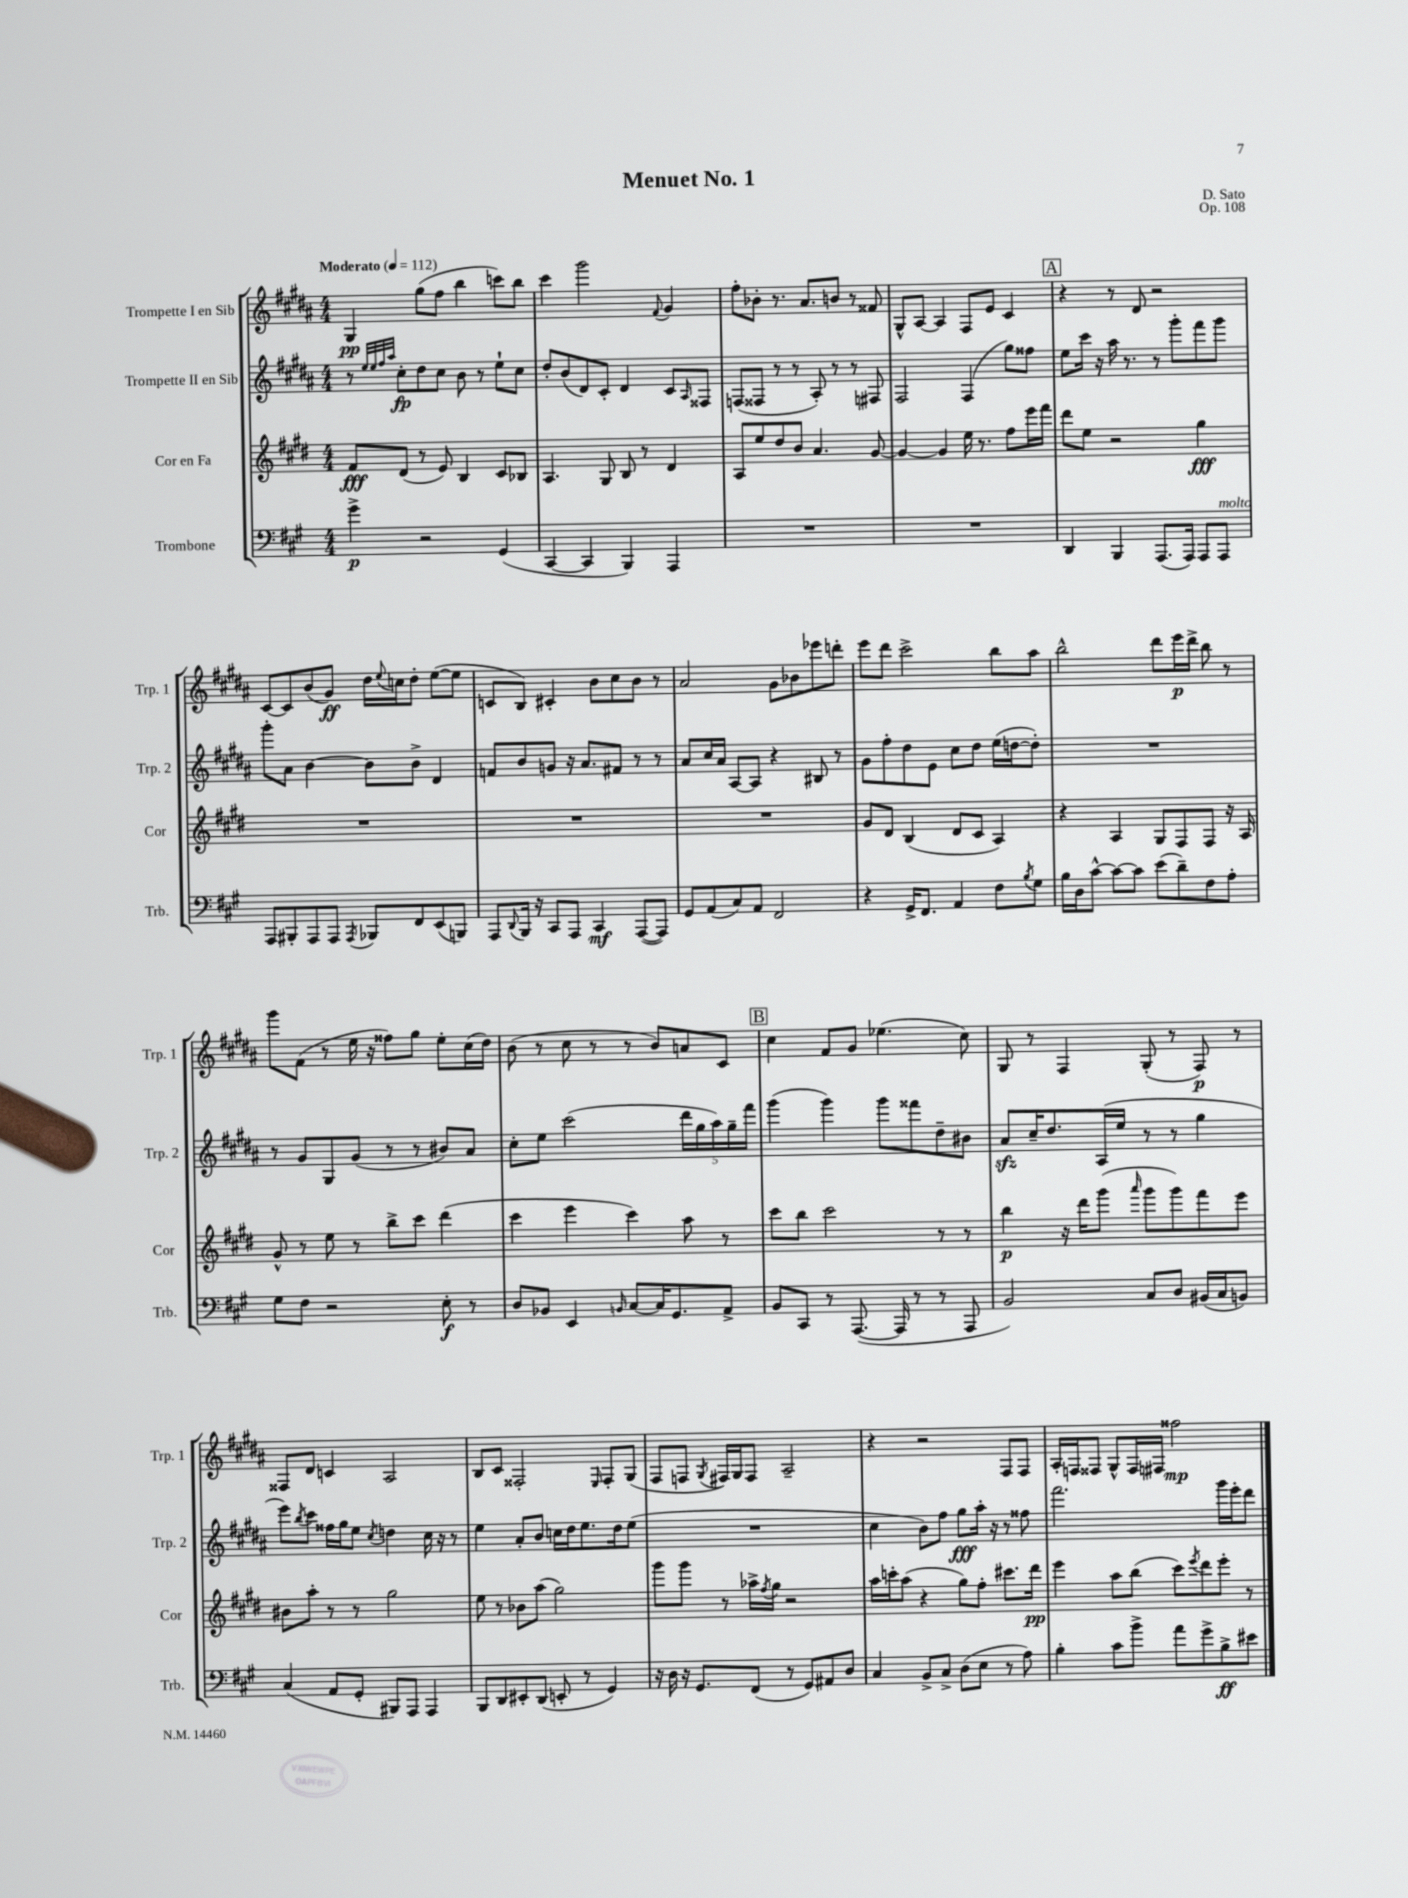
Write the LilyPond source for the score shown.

\header { title = "Menuet No. 1" composer = "D. Sato" opus = "Op. 108" }
<<
\new StaffGroup <<
\new Staff = "s0" \with { instrumentName = "Trompette I en Sib" shortInstrumentName = "Trp. 1" } {
    \clef treble \key b \major \numericTimeSignature \time 4/4 \tempo "Moderato" 4 = 112
    gis4\pp gis''8( fis''8 b''4 c'''8) b''8 |
    cis'''4 gis'''2 \appoggiatura { fis'8 } gis'4 |
    fis''8-. bes'8-. r8. ais'8. b'8 r8 fisis'8 |
    gis8-^ ais8~ ais4 fis8 e'8 cis'4 |
    \mark \markup { \box "A" } r4 r8 dis'8 r2 |
    cis'8~ cis'8 b'8( gis'8\ff) dis''16 \appoggiatura { e''8 } c''16 dis''8-. e''8~( e''8 |
    c'8 b8) cis'4-. b'8 cis''8 b'8 r8 |
    ais'2 gis'8 bes'8 ees'''8 d'''8-. |
    e'''8 dis'''8 cis'''2-> b''8 ais''8 |
    b''2-^ dis'''8 e'''16\p dis'''16-> b''8 r8 |
    gis'''8 fis'8( r8 e''16 r16 fisis''8) gis''8 e''8-. cis''16( dis''16) |
    b'8( r8 cis''8 r8 r8 b'8) a'8 cis'8 |
    \mark \markup { \box "B" } cis''4 fis'8 gis'8 ees''4.( cis''8) |
    gis8 r8 fis4 gis8-.( r8 fis8\p) r8 |
    fisis8 dis'8 c'4 ais2 |
    b8 cis'8 fisis2-. \grace { e16 } fisis8-. gis8( |
    fis8 f8 \acciaccatura { gis8 } fis16) gis16 fis8 ais2-- |
    r4 r2 fis8 fis8 |
    ais16-. f16 fisis8 gis8-^ fisis16 fis16 fisis''2\mp \bar "|." |
}
\new Staff = "s1" \with { instrumentName = "Trompette II en Sib" shortInstrumentName = "Trp. 2" } {
    \clef treble \key b \major \numericTimeSignature \time 4/4
    r8 \grace { e''32 e''32 fis''32 ais''32 } cis''8-.\fp dis''8 cis''8 b'8 r8 e''8-! cis''8 |
    dis''8-. b'8( dis'8) cis'8-. dis'4 cis'8 \grace { ais16 } fisis8 |
    f8( fisis8 r8 r8 ais8-.) r8 r8 fis8 |
    fis2 fis4( gis''8) fisis''8 |
    \mark \markup { \box "A" } e''8 cis'''16 r16 ais''16 r8. r8 gis'''8-. fis'''8 gis'''8 |
    gis'''8-. ais'8 b'4~ b'8 b'8-> dis'4 |
    f'8 b'8 g'8 r16 ais'8. fis'8 r8 r8 |
    ais'8 cis''16 ais'16 ais8~ ais8 r4 bis8 r8 |
    gis'8 fis''8-. dis''8 e'8 cis''8 dis''8 e''16( d''16~ d''8-.) |
    R1 |
    r8 gis'8 gis8 gis'8( r8 r8 bis'8) ais'8 |
    cis''8-. e''8 cis'''2( \tuplet 5/4 { dis'''16 gis''16 ais''16) gis''16-- fis'''16 } |
    \mark \markup { \box "B" } gis'''4( gis'''4) gis'''8 fisis'''8 dis''8-- bis'8 |
    ais'8\sfz cis''16-- dis''8. ais16( e''16 r8 r8 gis''4 |
    e'''8) \acciaccatura { b''8 } cis'''8 fisis''16 gis''16 e''8 \acciaccatura { cis''8 } d''4 cis''16 r16 r8 |
    e''4 ais'8-. b'8 c''16 dis''16 e''8. dis''16 e''8( |
    R1 |
    cis''4 b'8) fis''8 gis''8\fff ais''16-. r16 r8 fisis''8 |
    fis'''2. gis'''16 e'''16-. dis'''8 \bar "|." |
}
\new Staff = "s2" \with { instrumentName = "Cor en Fa" shortInstrumentName = "Cor" } {
    \clef treble \key e \major \numericTimeSignature \time 4/4
    fis'8\fff dis'8( r8 e'8) b4 cis'8 bes8 |
    a4. gis8 b8 r8 dis'4 |
    a8 e''8 dis''8 b'8 a'4. gis'8~ |
    gis'4~ gis'4 e''16 r8. fis''8 e'''16 fis'''16 |
    \mark \markup { \box "A" } dis'''8 e''8 r2 gis''4\fff |
    R1 |
    R1 |
    R1 |
    gis'8 dis'8 b4( dis'8 cis'8 a4) |
    r4 a4 gis8 fis8 fis8 r16 a16 |
    gis'8-^ r8 e''8 r8 b''8-> cis'''8 dis'''4( |
    cis'''4 e'''4 cis'''4) a''8 r8 |
    \mark \markup { \box "B" } cis'''8 b''8 cis'''2 r8 r8 |
    b''4\p r16 dis'''16 gis'''8( \grace { a'''16 } gis'''8 gis'''8) fis'''8 e'''8 |
    bis'8 a''8-. r8 r8 gis''2 |
    e''8 r8 bes'8 a''8( gis''2) |
    gis'''8 gis'''8 r8 aes''16-> \acciaccatura { fis''8 } gis''16 r2 |
    a''16 c'''16-. a''8( r4 gis''8) fis''8-. cis'''8. dis'''16\pp |
    e'''4 a''8 b''8( cis'''8) \acciaccatura { e'''8 } dis'''8 e'''8-. r8 \bar "|." |
}
\new Staff = "s3" \with { instrumentName = "Trombone" shortInstrumentName = "Trb." } {
    \clef bass \key a \major \numericTimeSignature \time 4/4
    gis'4->\p r2 gis,4( |
    cis,4~ cis,4 b,,4) a,,4 |
    R1 |
    R1 |
    \mark \markup { \box "A" } d,4 b,,4 a,,8.( a,,16) a,,8 a,,8^\markup { \italic "molto" } |
    a,,8 bis,,8-. a,,8 a,,8 \acciaccatura { a,,8 } bes,,8 fis,8 e,8( b,,8) |
    a,,8 \appoggiatura { d,8 } b,,16 r16 cis,8 a,,8 cis,4\mf a,,8~( a,,8) |
    gis,8 a,8( cis8) a,8 fis,2 |
    r4 gis,16-> fis,8. a,4 fis8 \acciaccatura { b8 } gis8 |
    b16 d16 cis'8~-^ cis'8~ cis'8 e'8( d'8--) fis8 a8-. |
    gis8 fis8 r2 e8-.\f r8 |
    d8 bes,8 e,4 \grace { b,16 } cis8~ cis16 gis,8. a,8-> |
    \mark \markup { \box "B" } b,8 cis,8 r8 a,,8.~( a,,16 r8 r8 a,,8 |
    b,2) cis8 d8 bis,16( cis16 b,8) |
    cis4( a,8 gis,8-. bis,,8) a,,8 a,,4 |
    b,,8 d,8 eis,8-. d,8( e,8-. r8 gis,4) |
    r16 d16 r16 gis,8. fis,8( r8 gis,8) ais,8 d8 |
    cis4 b,8-> cis8-> d8( e8 r8 a8) |
    b4-. cis'8 b'8-> a'8 gis'8-> b8->\ff eis'8 \bar "|." |
}
>>
>>
\layout { \context { \Score \remove "Bar_number_engraver" } }
